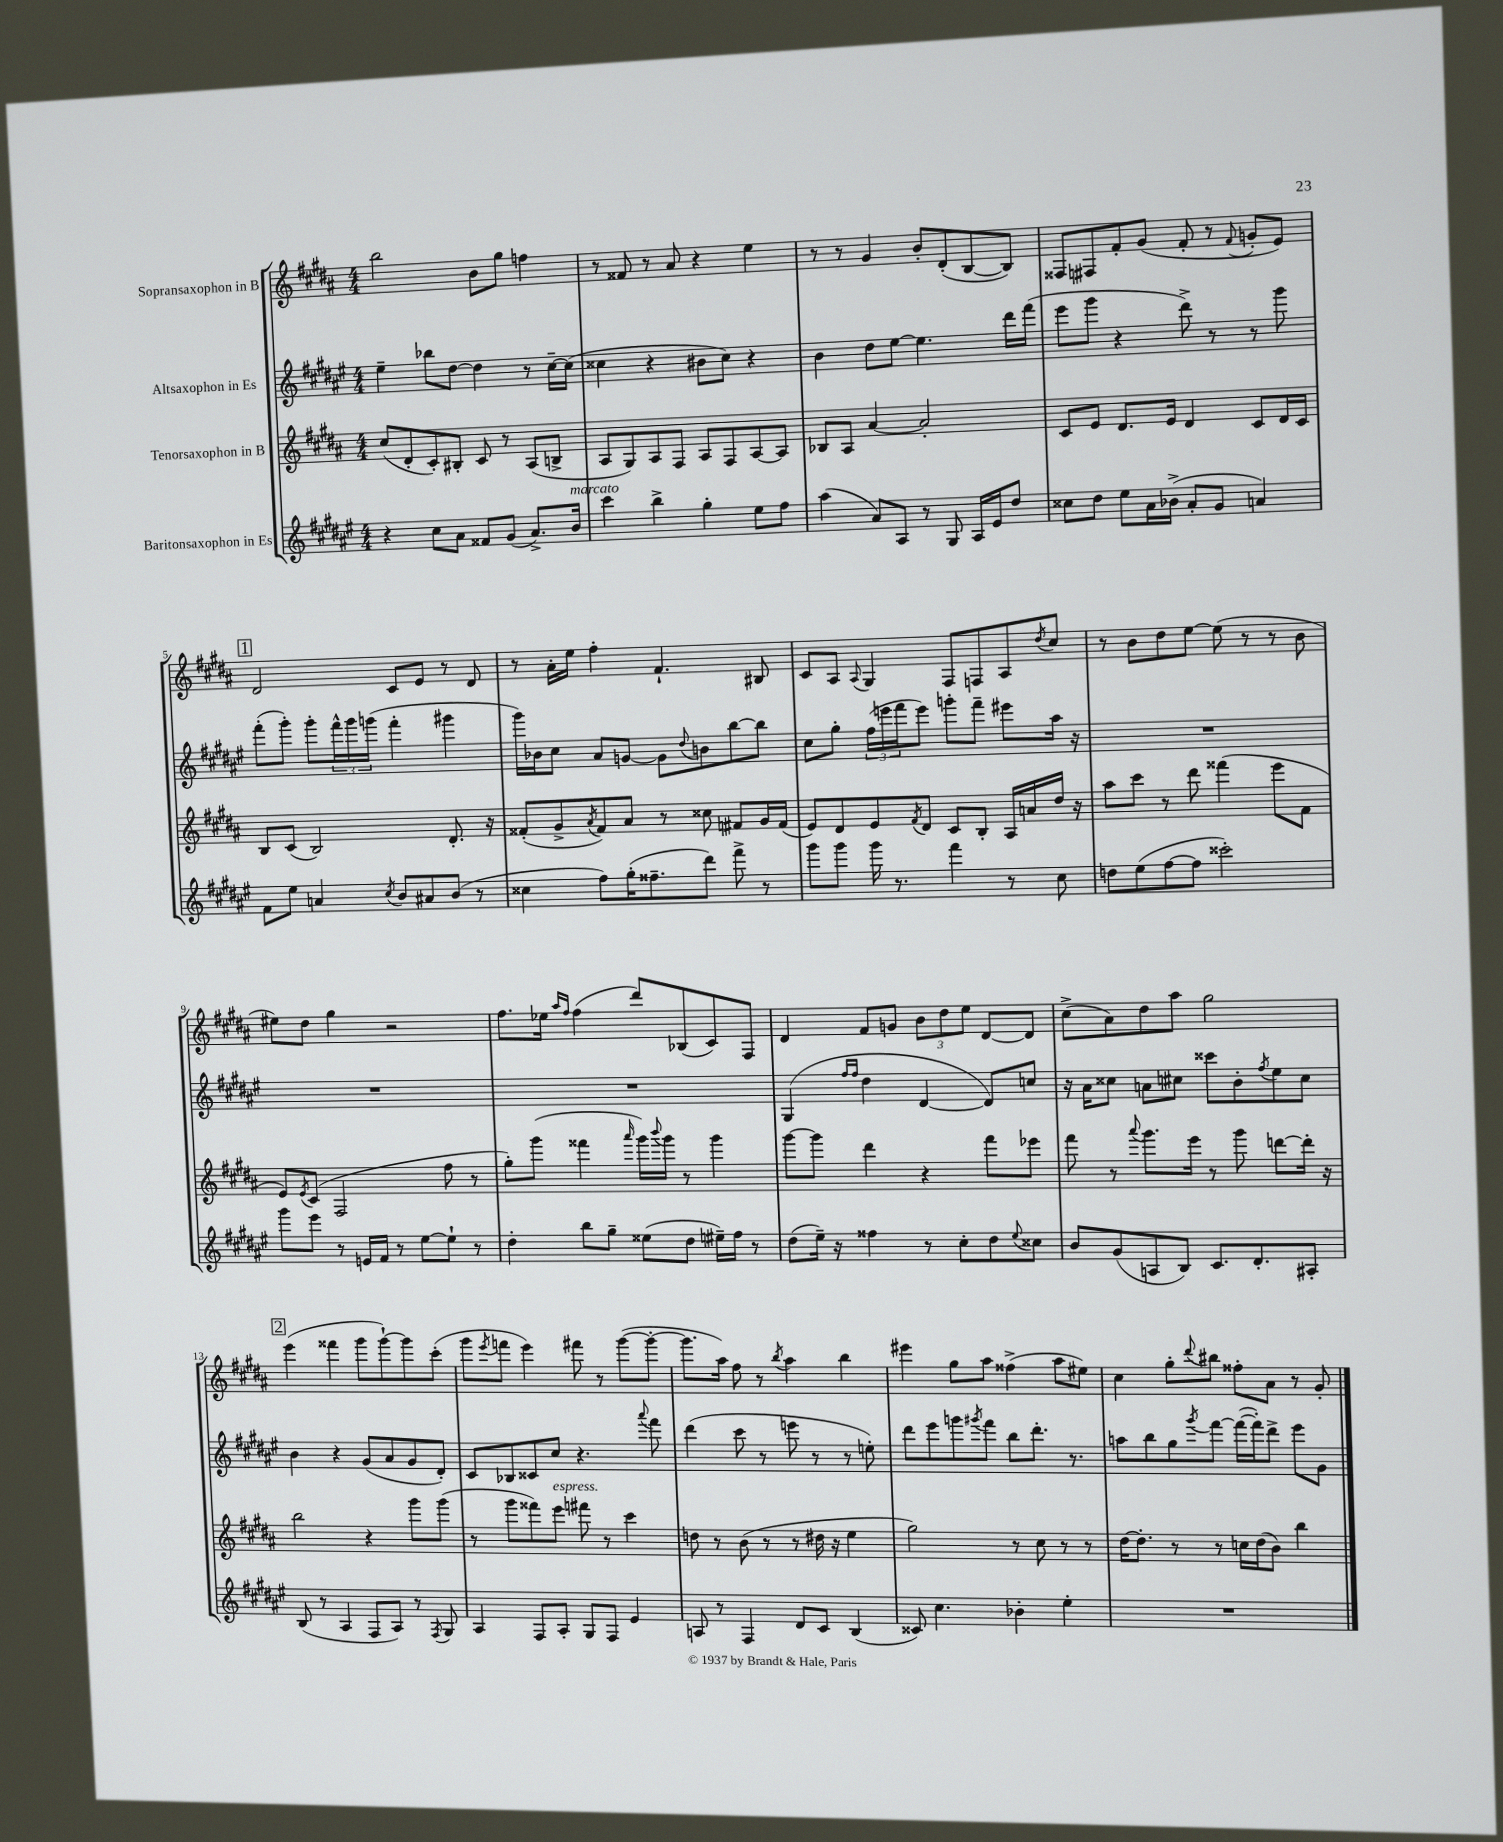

**kern	**kern	**kern	**kern
*staff4	*staff3	*staff2	*staff1
*clefG2	*clefG2	*clefG2	*clefG2
*k[f#c#g#d#a#e#]	*k[f#c#g#d#a#]	*k[f#c#g#d#a#e#]	*k[f#c#g#d#a#]
*M4/4	*M4/4	*M4/4	*M4/4
4r	(8cc#	4ee#~	2bb
.	8d#'	.	.
8cc#	8c#')	8bb-	.
8a#	8B#'	[8dd#	.
8f##	8c#	4dd#]	8b
(8g#	8r	.	8gg#
8.a#^)	(8A#	8r	4ff
.	8B^	[16cc#~	.
16b	.	(16cc#]	.
=	=	=	=
4ccc#	8A#	4cc##	8r
.	8G#)	.	8f##
4bb^	8A#	4r	8r
.	8F#	.	8a#
4gg#'	8A#	8b#	4r
.	8F#	8cc##)	.
8ee#	[8A#	4r	4ee
8ff#	8A#]	.	.
=	=	=	=
(4aa#	8B-	4b	8r
.	8A#	.	8r
8a#)	[4a#	8dd#	4g#
8A#	.	[8ee#	.
8r	2a#']	4.ee#]	8b'
8G#	.	.	(8d#'
16A#	.	.	[8B
16e#	.	.	.
8dd#	.	16ddd#	8B])
.	.	(16fff#	.
=	=	=	=
8cc##	8c#	8eee#	8F##
8dd#	8e	8ggg#	8F#
8ee#	8.d#	4r	8f#'
16a#	.	.	(8g#
(16b-^	16e	.	.
8a#'	4d#	8ddd#^)	8f#'
8g#	.	8r	8r
.	.	.	8qqf#
4a)	8c#	8r	8g'
.	16d#	8ggg#	8e)
.	16c#	.	.
=	=	=	=
8f#	8B	(8fff#'	2d#
8ee#	(8c#	8ggg#')	.
4a	2B)	8ggg#'	.
.	.	24fff#^^	.
.	.	24ggg#	.
.	.	(24ggg	.
8qcc#	.	.	.
8b	.	4fff#'	8c#
8a#	.	.	8e
(8b	8.d#'	4ggg#	8r
8r	.	.	8d#
.	16r	.	.
=	=	=	=
4cc##	(8f##'	16ggg#)	8r
.	.	16b-	.
.	8g#^	8cc#	16a#'
.	.	.	16ee
.	8qa#	.	.
8ff#)	8f##)	8a#	4ff#'
(16gg#'	8a#	[8g	.
8.ff##~	.	.	.
.	8r	8g]	4.f#`
.	.	8qqdd#	.
8ddd#)	8cc##	8b	.
8fff#^	8f#	[8bb	.
8r	16g#	8bb]	8B#
.	(16f#	.	.
=	=	=	=
8ggg#	8e)	8cc#	8c#
8ggg#	8d#	8gg#'	8A#
.	.	.	8qqA#
16ggg#	8e	(24ff#	4G#
.	.	24eee	.
8.r	.	.	.
.	.	24fff#	.
.	8qf#	.	.
.	8d#	8eee)	.
4fff#	8c#	8ggg'	8F#
.	8B'	8fff#~	8F
8r	16A#	8eee#	8A#
.	16a	.	.
.	.	.	8qdd#
8cc#	16dd#	16aa#	8cc#
.	16r	16r	.
=	=	=	=
8dd	8aa#	1r	8r
(8ee#	8ccc#	.	8b
[8ff#	8r	.	8dd#
8ff#]	8ddd#	.	[8ee
2ccc##')	(4fff##	.	(8ee]
.	.	.	8r
.	8eee	.	8r
.	8f#	.	8b
=	=	=	=
8ggg#	8e)	1r	8ee#)
.	8qe	.	.
8eee#	(8c#	.	8dd#
8r	2F#	.	4gg#
16e	.	.	.
16f#	.	.	.
8r	.	.	2r
[8ee#	.	.	.
8ee#`]	8ff#	.	.
8r	8r	.	.
=	=	=	=
4dd#'	8gg#')	1r	8.ff#
.	(8ggg#	.	.
.	.	.	16ee-
.	.	.	16qqaa#
.	.	.	16qqff#
8bb	4fff##	.	(4ff#
8gg#~	.	.	.
.	16qqaaa#	.	.
(8ee##	16ggg#)	.	8ddd#)
.	8qqbbb	.	.
.	16ggg#	.	.
8dd#	8r	.	(8B-
16ee#~)	4ggg#	.	8c#)
16ff#	.	.	.
8r	.	.	8F#
=	=	=	=
(8dd#	[8ggg#	(4G#	4d#
16ee#~)	8ggg#]	.	.
16r	.	.	.
.	.	16qqff#	.
.	.	16qqff#	.
4ff##	4ddd#	4dd#	8f#
.	.	.	8g
8r	4r	[4d#	12b
.	.	.	12dd#
8cc#'	.	.	.
.	.	.	12ee
8dd#	8fff#	8d#])	[8d#
8qqee#	.	.	.
8cc##	8eee-	8cc	8d#]
=	=	=	=
8b	8fff#	16r	(8cc#^
.	.	16a#	.
(8g#	8r	8cc##	8a#)
.	8qqaaa#	.	.
8A	8.ggg#	8a	8dd#
8B)	.	8cc#	8aa#
.	16eee	.	.
8.c#	8r	8ccc##	2gg#
.	8ggg#	8b'	.
8.d#'	.	.	.
.	.	8qff#	.
.	[8ddd	8ee#	.
8A#'	16ddd']	8cc#	.
.	16r	.	.
=	=	=	=
(8B	2bb	4b	(4eee
8r	.	.	.
4A#	.	4r	4fff##
8F#	4r	(8g#	8ggg#
8A#)	.	8a#	[8ggg#`)
8r	8ggg#	8g#	8ggg#]
8qF#	.	.	.
8G#	(8ggg#	8d#')	(8ccc#'
=	=	=	=
4A#	8r	8c#	8ggg#
.	.	.	8qeee
.	8ggg#	8B-	8fff
8F#	8fff##)	8c##	4eee)
8A#'	8eee	8cc#	.
8G#	8fff#	4.r	8fff#
8F#	8r	.	8r
4e#	4ccc#	.	([8ggg#
.	.	8qqaaa#	.
.	.	8fff#	8ggg#'_
=	=	=	=
8A	8dd	(4ddd#	8.ggg#]
8r	8r	.	.
.	.	.	16aa#)
4F#	(8b	8ccc#	8ff#
.	8r	8r	8r
.	.	.	8qbb
8d#	8r	8eee	4aa#
8c#	16dd#	8r	.
.	16r	.	.
(4B	4ee	8r	4bb
.	.	8ee')	.
=	=	=	=
8c##)	2gg#)	8ddd#	4eee#
4.cc#	.	8eee#	.
.	.	8ggg	8gg#
.	.	8qggg#	.
.	.	8fff#	8aa#
4b-'	8r	8bb	(4ff##^
.	8cc#	8.ddd#'	.
4ee#'	8r	.	8aa#
.	.	8.r	.
.	8r	.	8ee#)
=	=	=	=
1r	[16dd#	8aa	4cc#
.	8.dd#']	.	.
.	.	8bb	.
.	8r	8gg#	8gg#'
.	.	8qggg#	8qqddd#
.	8r	[8fff#	8bb#
.	16cc	(16fff#_	8ff##'
.	(16dd#	16fff#'])	.
.	8b)	8ddd#^	8a#
.	4bb	8eee#	8r
.	.	8g#	8g#'
==	==	==	==
*-	*-	*-	*-
